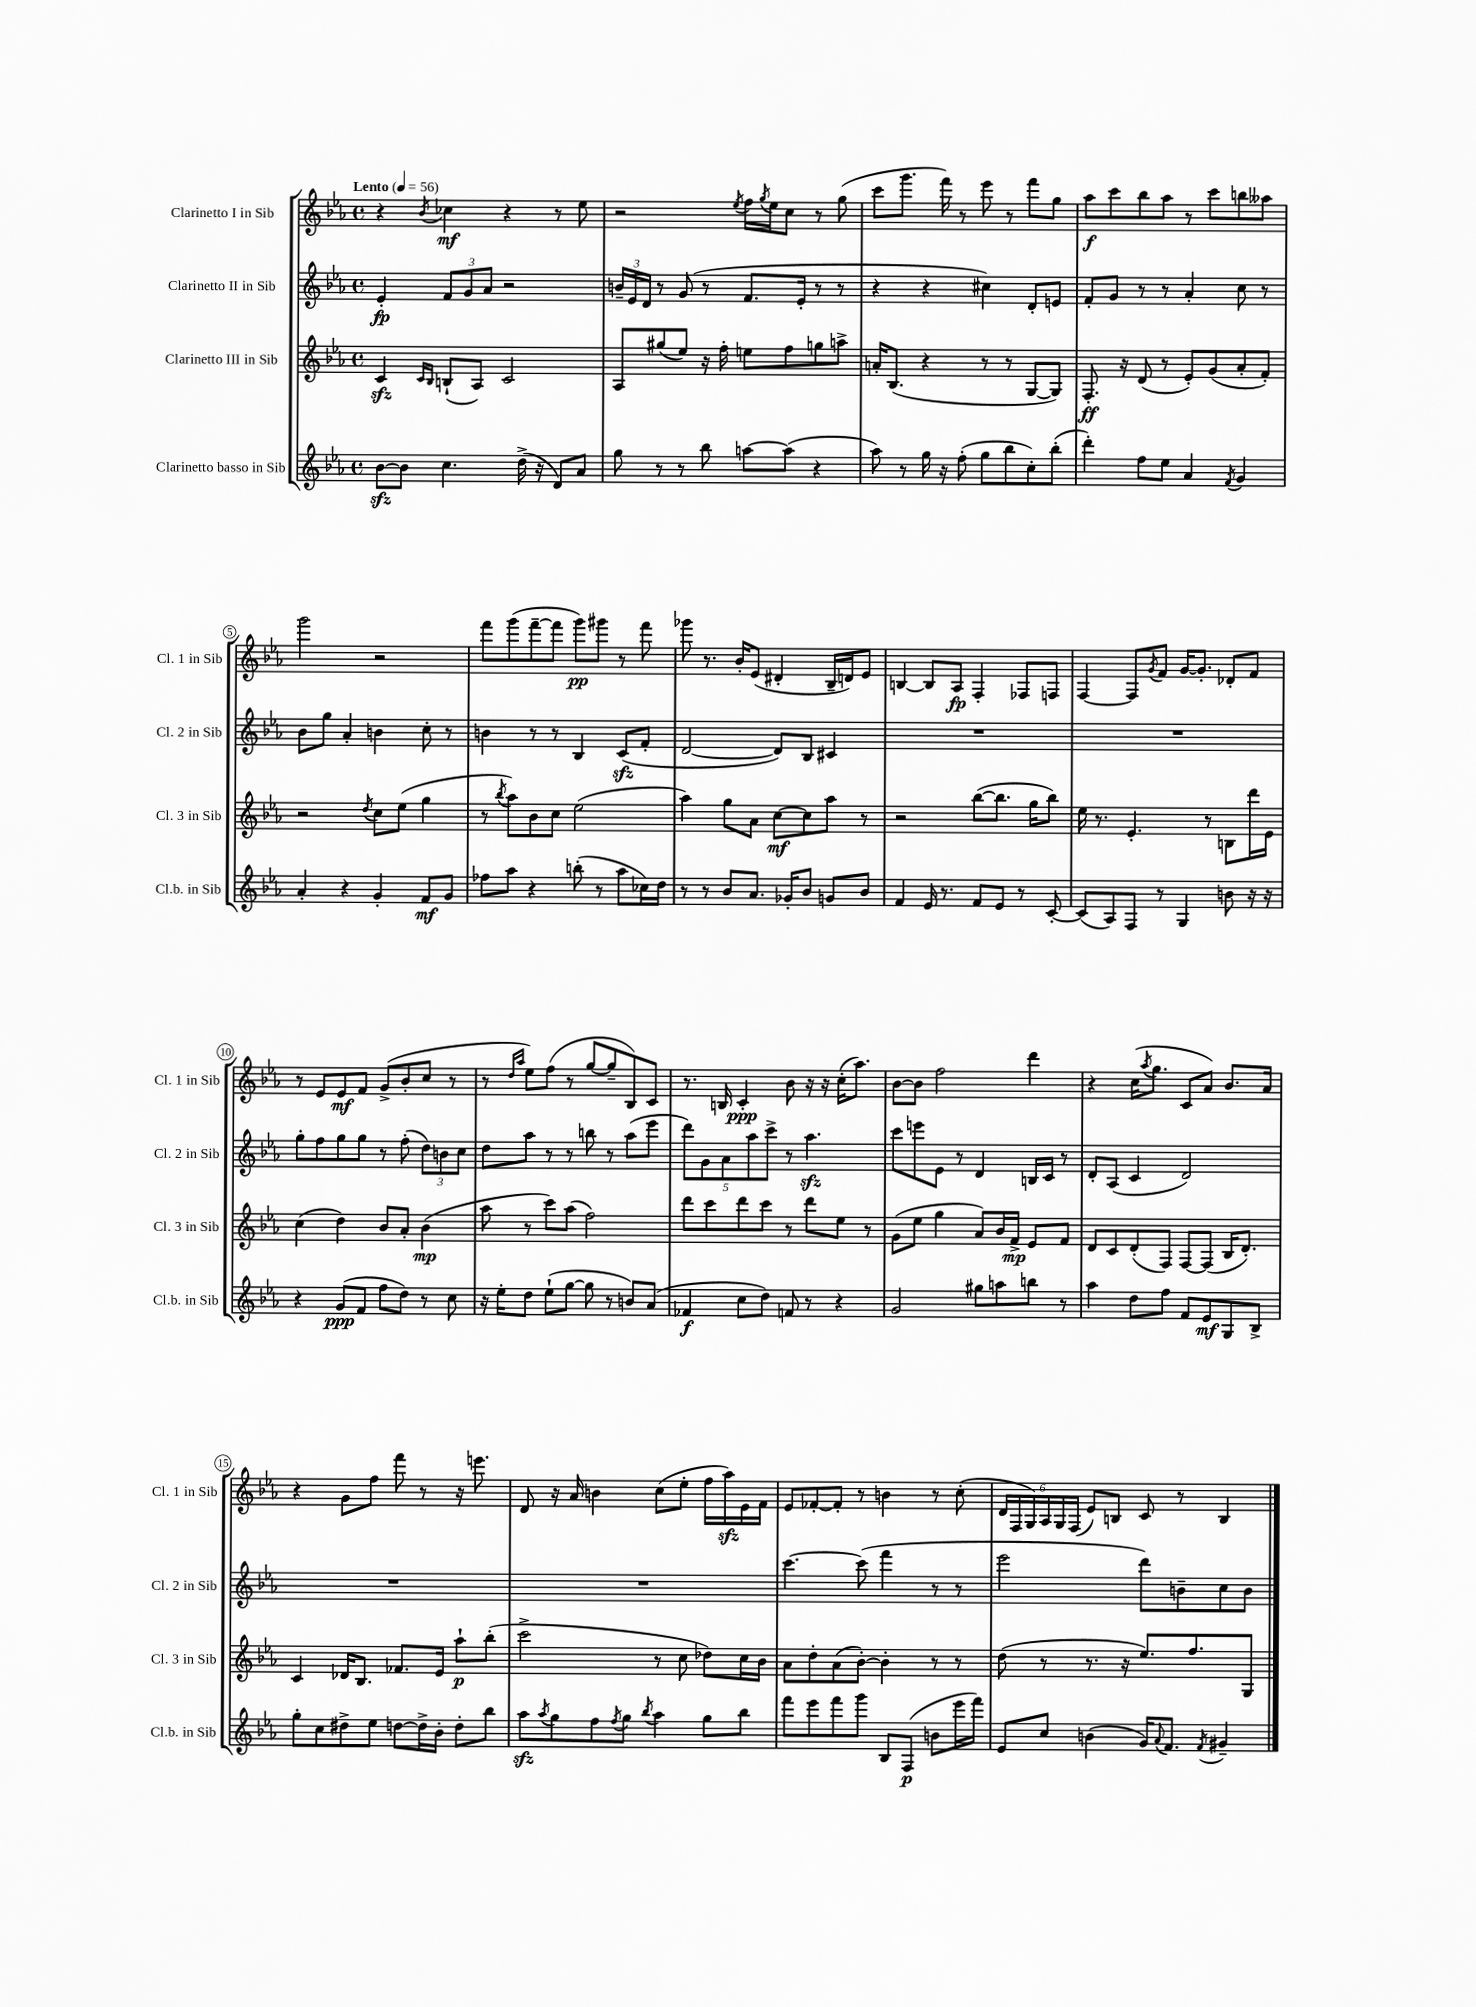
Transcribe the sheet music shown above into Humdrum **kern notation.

**kern	**kern	**kern	**kern
*staff4	*staff3	*staff2	*staff1
*clefG2	*clefG2	*clefG2	*clefG2
*k[b-e-a-]	*k[b-e-a-]	*k[b-e-a-]	*k[b-e-a-]
*M4/4	*M4/4	*M4/4	*M4/4
*met(c)	*met(c)	*met(c)	*met(c)
*MM56	*MM56	*MM56	*MM56
[8b-\L	4c/	4e-'/	4r
8b-\]J	.	.	.
.	16qqc/LL	.	.
.	16qqB-/JJ	.	8qb-/
4.cc\	(8B`/L	12f/L	4cc-\
.	.	12g/	.
.	8A-/J)	.	.
.	.	12a-/J	.
.	2c/	2r	4r
(16dd^\	.	.	.
16r	.	.	.
8d/L)	.	.	8r
8a-/J	.	.	8ee-\
=	=	=	=
8gg\	8A-/L	24b~/LL	2r
.	.	24e-/	.
.	.	24d/JJ	.
8r	(8gg#/	8r	.
8r	8ee-/J)	(8g/	.
8bb-\	16r	8r	.
.	16ff'\	.	.
.	.	.	8qee-/
[8aa\L	8ee\L	8.f/L	16ff\LL
.	.	.	8qgg/
.	.	.	16ee-\J
(8aa\]J	8ff\	.	8cc\J
.	.	16e-'/Jk	.
4r	8gg\	8r	8r
.	8aa^\J	8r	(8gg\
=	=	=	=
8aa-\)	16a'/LK	4r	8ccc\L
.	(8.B-/J	.	.
8r	.	.	8.ggg\J
16gg\	4r	4r	.
16r	.	.	16fff\)
(8ff'\	.	.	8r
8gg\L	8r	4cc#\)	8eee-\
8bb-\	8r	.	8r
8cc'\)	[8G/L	8d'/L	8fff\L
(8bb-'\J	8G/]J)	8e/J	8gg\J
=	=	=	=
4ddd'\)	8.F'/	8f'/L	8aa-\L
.	.	8g/J	8ccc\
.	16r	.	.
8ff\L	(8d/	8r	8bb-\
8ee-\J	8r	8r	8aa-\J
4a-/	8e-'/L)	4a-'/	8r
.	(8g/	.	8ccc\L
8qf/	.	.	.
4g/	8a-'/	8cc\	8bb\
.	8f'/J)	8r	8aa--\J
=	=	=	=
4a-'/	2r	8b-\L	2ggg\
.	.	8gg\J	.
4r	.	4a-'/	.
.	8qdd/	.	.
4g'/	8cc\L	4b\	2r
.	(8ee-\J	.	.
8f/L	4gg\	8cc'\	.
8g/J	.	8r	.
=	=	=	=
8ff-\L	8r	4b\	8fff\L
.	8qbb-/	.	.
8aa-\J	8aa-\L)	.	(8ggg\
4r	8b-\	8r	[8fff~\
.	8cc\J	8r	8fff\]J
(8bb'\	(2ee-\	4B-/	8ggg\L)
8r	.	.	8ggg#\J
8aa-\L	.	(8c/L	8r
16cc-\L)	.	8f'/J	8fff\
16dd\JJ	.	.	.
=	=	=	=
8r	4aa-\)	[2d/	8ggg-\
8r	.	.	8.r
8b-/L	8gg\L	.	.
.	.	.	16b-'/LK
8.a-/J	8a-\J	.	(8e-/J
.	[8cc\L	8d/]L)	4d#'/
16g-'/LK	.	.	.
8b-/J	8cc\]	8B-/J	.
8g/L	8aa-\J	4c#/	16B-~/LL
.	.	.	16d/J)
8b-/J	8r	.	8e-/J
=	=	=	=
4f/	2r	1r	[4B/
16e-/	.	.	8B/]L
8.r	.	.	.
.	.	.	8A-/J
8f/L	([8bb-\L	.	4F'/
8e-/J	8.bb-\]J	.	.
8r	.	.	8F-/L
.	16gg\LK	.	.
[8c'/	8bb-\J)	.	8F/J
=	=	=	=
(8c/]L	16ee-\	1r	[4F/
.	8.r	.	.
8A-/)	.	.	.
8F/J	4.e-'/	.	8F/]L
.	.	.	8qg/
8r	.	.	8f/J
4G/	.	.	[16g/LK
.	.	.	8.g'/]J
.	8r	.	.
8b\	8B\L	.	8d-'/L
16r	16ddd\L	.	8f/J
16r	16e-\JJ	.	.
=	=	=	=
4r	(4cc\	8gg'\L	8r
.	.	8ff\	8e-/L
(8g/L	4dd\)	8gg\	8e-/
8f/J	.	8gg\J	8f/J
8ff\L	8b-/L	8r	(8g^/L
8dd\J)	8a-'/J	(8ff'\	8b-'/
8r	(4b-\	12dd\L)	8cc/J
.	.	12b\	.
8cc\	.	.	8r
.	.	12cc\J	.
=	=	=	=
16r	8aa-\	8dd\L	8r
16ee-'\LK	.	.	.
.	.	.	16qqdd/LL
.	.	.	16qqaa-/JJ
8dd\J	8r	8aa-\J	8ee-\L)
(8ee-`\L	8ccc\L)	8r	(8ff\J
[8gg\J	(8aa-\J	8r	8r
8gg\]	2ff\)	8bb\	[8gg/L
8r	.	8r	8gg~/]
8b/L)	.	(8aa-\L	8B-/)
(8a-/J	.	8eee-\J	8c/J
=	=	=	=
4f-/	8ddd\L	10ddd\L)	8.r
.	.	10g\	.
.	8ccc\	.	.
.	.	.	16B/
.	.	10a-\	.
8cc\L	8ddd\	.	4c'/
.	.	10aa-\	.
8dd\J)	8ccc\J	.	.
.	.	10ccc^\J	.
8f/	8r	8r	8b-\
8r	8ddd\L	4.aa-\	16r
.	.	.	16r
4r	8ee-\J	.	(16cc'\LK
.	.	.	8.aa-\J)
.	8r	.	.
=	=	=	=
2g/	(8g\L	8ccc\L	[8b-\L
.	8ee-\J	8eee\	8b-\]J
.	4gg\	8e-\J	2ff\
.	.	8r	.
8gg#\L	8a-/L)	4d/	.
8aa\	16b-/L	.	.
.	16f^/JJ	.	.
8bb\J	8e-/L	16B/LL	4ddd\
.	.	16c/JJ	.
8r	8f/J	8r	.
=	=	=	=
4aa-\	8d/L	8d'/L	4r
.	8c/	(8A-/J	.
8dd\L	(8d'/	4c/	(16cc\LK
.	.	.	8qaa-/
.	.	.	8.gg\J
8ff\J	8F/J)	.	.
8f/L	[8F/L	2d/)	8c/L
8e-/	(8F/]J	.	8a-/J)
8G/	16B-/LK	.	8.b-/L
.	8.d'/J)	.	.
8B-^/J	.	.	.
.	.	.	16a-/Jk
=	=	=	=
8gg'\L	4c/	1r	4r
8cc\	.	.	.
8dd#^\	16d-/LK	.	8g\L
.	8.B-/J	.	.
8ee-\J	.	.	8ff\J
[8dd\L	8.f-/L	.	8fff\
16dd^\]L	.	.	8r
16b-'\JJ	16e-/Jk	.	.
8dd'\L	8aa-`\L	.	16r
.	.	.	8.eee\
8bb-\J	(8bb-'\J	.	.
=	=	=	=
8aa-\L	2ccc^\	1r	8d/
8qaa-/	.	.	.
8gg\	.	.	16r
.	.	.	16a-/
8ff\	.	.	4b\
8qff/	.	.	.
8gg\J	.	.	.
8qbb-/	.	.	.
4aa-\	8r	.	(8cc\L
.	8cc\	.	8ee-'\J
8gg\L	8dd-\L)	.	16ff\LL
.	.	.	16aa-\)
8bb-\J	16cc\L	.	16e-\
.	16b-\JJ	.	16f\JJ
=	=	=	=
8fff\L	8a-\L	[4.ccc\	8e-/L
8eee-\	8dd'\	.	[8f-'/
8fff\	(8a-\	.	8f-'/]J
8ggg\J	[8b-'\J)	(8ccc\]	8r
8B-/L	4b-'\]	4fff\	4b\
(8F/J	.	.	.
8b\L	8r	8r	8r
16eee-\L	8r	8r	(8cc'\
16fff\JJ)	.	.	.
=	=	=	=
8e-/L	(8dd\	2eee-\	24d/LL
.	.	.	24F/
.	.	.	24G/)
8cc/J	8r	.	24A-/
.	.	.	24G/
.	.	.	(24F/JJ
(4b\	8.r	.	8e-/L)
.	.	.	8B/J
.	16r	.	.
16g/LK)	8.ee-/L)	8ddd\L)	8c/
8qqa-/	.	.	.
8.f/J	.	.	.
.	.	8b~\	8r
.	8.ff/	.	.
8qf/	.	.	.
4g#~/	.	8cc\	4B/
.	8G/J	8b\J	.
==	==	==	==
*-	*-	*-	*-
